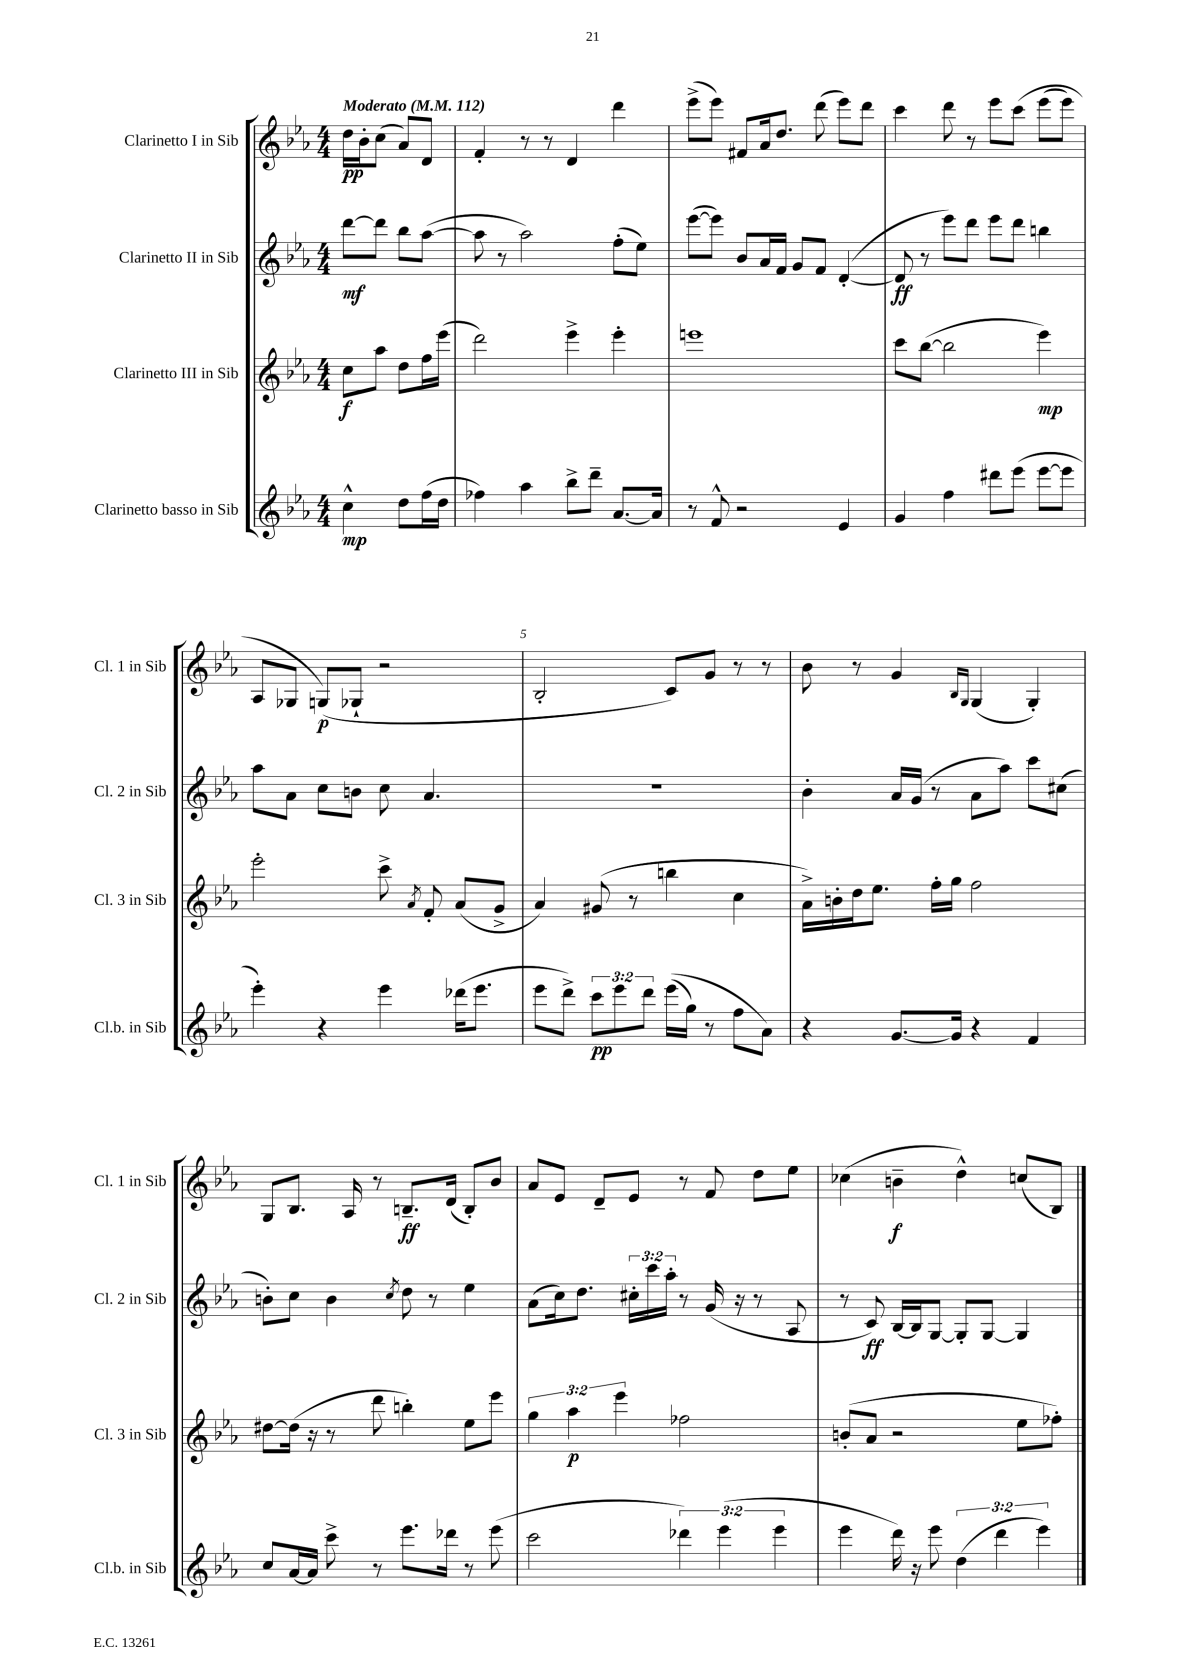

**kern	**kern	**kern	**kern
*staff4	*staff3	*staff2	*staff1
*clefG2	*clefG2	*clefG2	*clefG2
*k[b-e-a-]	*k[b-e-a-]	*k[b-e-a-]	*k[b-e-a-]
*M4/4	*M4/4	*M4/4	*M4/4
*MM112	*MM112	*MM112	*MM112
4cc^^	8cc	[8ddd	16dd
.	.	.	16b-'
.	8aa-	8ddd]	(8cc
8dd	8dd	8bb-	8a-)
(16ff	16ff	([8aa-	8d
16dd	(16eee-	.	.
=	=	=	=
4ff-)	2ddd)	8aa-]	4f'
.	.	8r	.
4aa-	.	2aa-)	8r
.	.	.	8r
8bb-^	4eee-^	.	4d
8ddd~	.	.	.
[8.a-	4eee-'	(8ff'	4ddd
.	.	8ee-)	.
16a-]	.	.	.
=	=	=	=
8r	1eee	([8eee-	(8eee-^
8f^^	.	8eee-])	8eee-)
2r	.	8b-	8f#
.	.	16a-	16a-
.	.	16f	8.dd
.	.	8g	.
.	.	8f	(8ddd
4e-	.	([4d'	8eee-)
.	.	.	8ddd
=	=	=	=
4g	8ccc	8d]	4ccc
.	([8bb-	8r	.
4ff	2bb-]	8eee-)	8ddd
.	.	8ddd	8r
8ddd#	.	8eee-	8eee-
(8eee-	.	8ddd	&(8ccc
[8eee-	4eee-)	4bb	(8eee-
8eee-]	.	.	8eee-)
=	=	=	=
4eee-')	2eee-'	8aa-	8A-
.	.	8a-	8G-
4r	.	8cc	(8G&)
.	.	8b	8G-`
4eee-	8ccc^	8cc	2r
.	8qa-	.	.
.	8f'	4.a-	.
(16ddd-	(8a-	.	.
8.eee-	.	.	.
.	8g^	.	.
=	=	=	=
8eee-	4a-)	1r	2B-'
8ddd^)	.	.	.
12ccc	(8g#	.	.
12eee-	.	.	.
.	8r	.	.
12ddd	.	.	.
&((16eee-	4bb	.	8c)
16gg)	.	.	.
8r	.	.	8g
8ff	4cc	.	8r
8a-&)	.	.	8r
=	=	=	=
4r	16a-^)	4b-'	8b-
.	16b'	.	.
.	16dd	.	8r
.	8.ee-	.	.
[8.g	.	16a-	4g
.	.	(16g	.
.	16ff'	8r	.
16g]	16gg	.	.
.	.	.	16qqB-
.	.	.	16qqG
4r	2ff	8a-	(4G
.	.	8aa-)	.
4f	.	8ccc	4G')
.	.	(8cc#	.
=	=	=	=
8cc	[8dd#	8b')	8G
[16a-	(16dd#]	8cc	8.B-
16a-]	16r	.	.
8ccc^	8r	4b	.
.	.	.	16A-
8r	8ddd	.	8r
.	.	8qcc	.
8.eee-	4bb')	8dd	8.B~
.	.	8r	.
16ddd-	.	.	(16d
8r	8ee-	4ee-	8B')
(8eee-	8eee-	.	8b-
=	=	=	=
2ccc	6gg	(8a-	8a-
.	.	16cc)	8e-
.	6aa-	.	.
.	.	8.dd	.
.	.	.	8d~
.	6eee-	.	.
.	.	24cc#'	8e-
.	.	24ccc	.
.	.	24aa-'	.
6ddd-)	2ff-	8r	8r
.	.	(16g	8f
(6eee-	.	.	.
.	.	16r	.
.	.	8r	8dd
6eee-	.	.	.
.	.	8A-	8ee-
=	=	=	=
4eee-	(8b'	8r	(4cc-
.	8a-	8c)	.
16ddd)	2r	[16B-	4b~
16r	.	16B-]	.
8eee-	.	[8G	.
(6dd	.	8G']	4dd^^)
.	.	[8G	.
6ddd	.	.	.
.	8ee-	4G]	(8cc
6eee-)	.	.	.
.	8ff-')	.	8B-)
==	==	==	==
*-	*-	*-	*-
